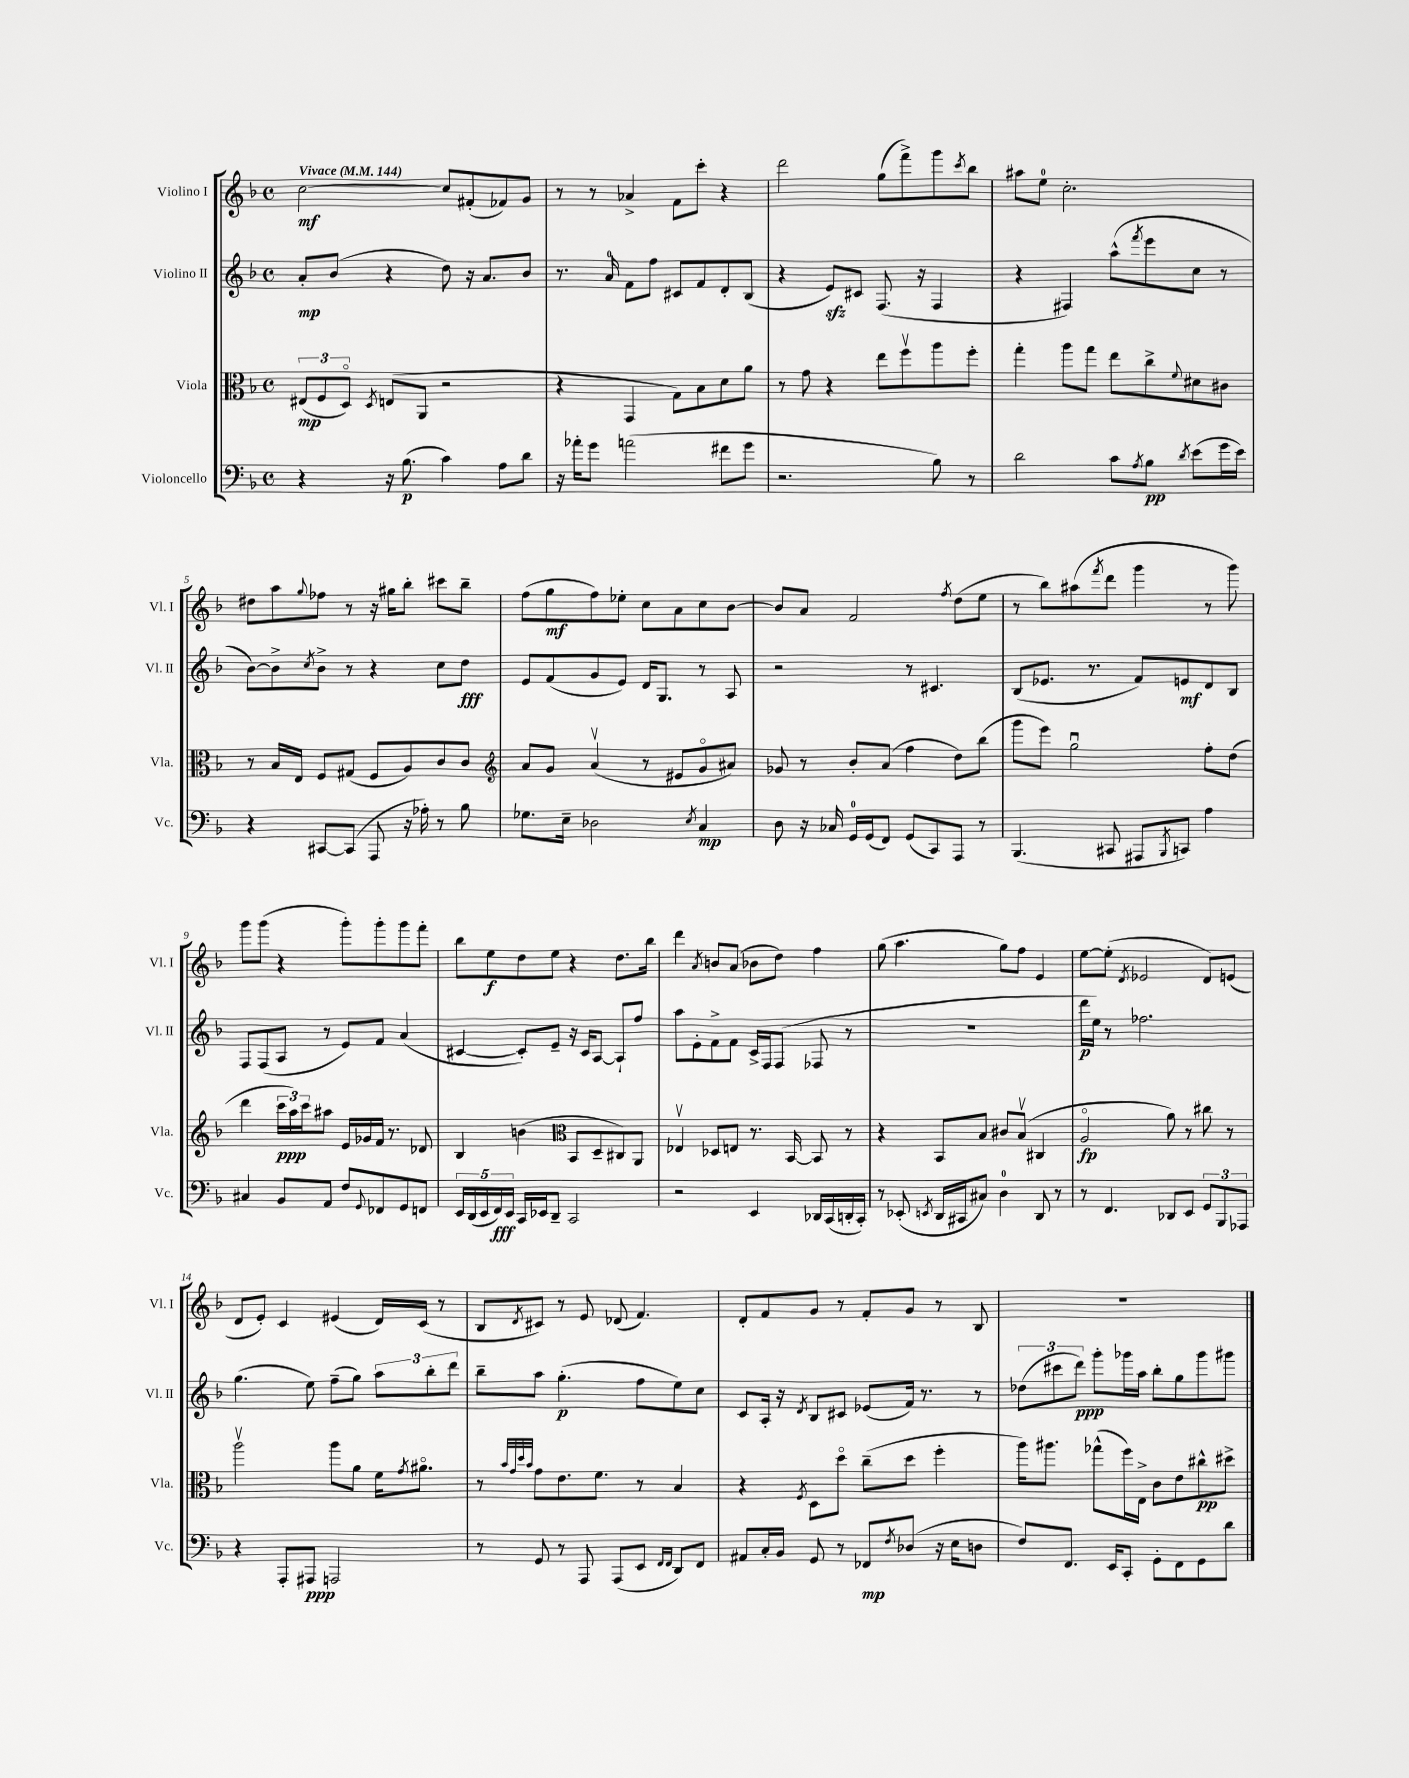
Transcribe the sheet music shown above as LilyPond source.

<<
\new StaffGroup <<
\new Staff = "s0" \with { instrumentName = "Violino I" shortInstrumentName = "Vl. I" } {
    \clef treble \key f \major \defaultTimeSignature \time 4/4 \tempo "Vivace" 4 = 144
    c''2~\mf c''8 fis'8-.( fes'8) g'8 |
    r8 r8 aes'4-> f'8 c'''8-. r4 |
    d'''2 g''8( f'''8->) g'''8 \acciaccatura { c'''8 } bes''8 |
    ais''8 e''8-0 c''2.-. |
    dis''8 a''8 \appoggiatura { g''8 } fes''8 r8 r16 gis''16 bes''8-. cis'''8 bes''8-- |
    f''8( g''8\mf f''8) ees''8-. c''8 a'8 c''8 bes'8~ |
    bes'8 a'8 f'2 \acciaccatura { f''8 } d''8( e''8 |
    r8 bes''8) ais''8( \acciaccatura { f'''8 } d'''8 g'''4 r8 g'''8) |
    g'''8 g'''8( r4 g'''8-.) g'''8-. g'''8 f'''8-. |
    bes''8 e''8\f d''8 e''8 r4 d''8. bes''16 |
    d'''4 \acciaccatura { a'8 } b'8 a'8( bes'8 d''8) f''4 |
    g''8( a''4. g''8) f''8 e'4 |
    e''8~ e''8-.( \acciaccatura { d'8 } ees'2 d'8) e'8( |
    d'8 e'8-.) c'4 eis'4( d'16) c'16( r8 |
    bes8 \acciaccatura { d'8 } cis'8) r8 e'8 des'8( f'4.) |
    d'8-. f'8 g'8 r8 f'8-. g'8 r8 bes8 |
    R1 \bar "|." |
}
\new Staff = "s1" \with { instrumentName = "Violino II" shortInstrumentName = "Vl. II" } {
    \clef treble \key f \major \defaultTimeSignature \time 4/4
    a'8-.\mp bes'8( r4 d''8) r16 a'8. bes'8 |
    r8. a'16-0 f'8 f''8 cis'8 f'8 d'8-. bes8( |
    r4 e'8\sfz) cis'8 f8.( r16 f4 |
    r4 fis4) a''8-^( \acciaccatura { f'''8 } e'''8 c''8 r8 |
    bes'8~) bes'8-> \acciaccatura { c''8 } bes'8-> r8 r4 c''8 d''8\fff |
    e'8 f'8( g'8 e'8) d'16 g8. r8 a8 |
    r2 r8 cis'4. |
    bes8( ees'8. r8. f'8) e'8\mf d'8 bes8 |
    f8 f8( a8 r8 e'8) f'8 a'4( |
    cis'4~ cis'8-.) e'8-- r16 cis'16 a8~ a8-! f''8 |
    a''8 e'8-. f'8-> f'8 c'16-> f16 f8( fes8 r8 |
    R1 |
    d'''16\p e''16) r8 fes''2. |
    g''4.( e''8) f''8--( g''8) \tuplet 3/2 { a''8 bes''8-. d'''8 } |
    bes''8-- a''8 g''4.-.\p( f''8 e''8) c''8 |
    c'8 a16-. r16 \acciaccatura { d'8 } bes8 cis'8 ees'8( f'16) r8. r8 |
    \tuplet 3/2 { des''8( cis'''8 d'''8\ppp) } g'''8-. ges'''16 a''16 bes''8-. g''8 ges'''8 gis'''8 \bar "|." |
}
\new Staff = "s2" \with { instrumentName = "Viola" shortInstrumentName = "Vla." } {
    \clef alto \key f \major \defaultTimeSignature \time 4/4
    \tuplet 3/2 { eis8\mp( f8 d8\flageolet) } \acciaccatura { d8 } e8( a,8 r2 |
    r4 g,4 g8) bes8 d'8 a'8 |
    r8 g'8 r4 e''8 f''8\upbow a''8 f''8-. |
    g''4-. a''8 g''8 e''8 c''8-> \appoggiatura { f'8 } dis'8 cis'8 |
    r8 bes16 e16 f8 gis8( f8 a8) c'8 c'8 |
    \clef treble a'8 g'8 a'4\upbow( r8 eis'8 g'8\flageolet ais'8) |
    ges'8 r8 bes'8-. a'8( f''4 d''8) bes''8( |
    g'''8 e'''8) g''2\downbow f''8-. d''8( |
    d'''4 \tuplet 3/2 { c'''16\ppp a''16) c'''16 } ais''8 e'16 ges'16 f'16 r8. des'8 |
    bes4 b'4( \clef alto bes,8 d8-- cis8) a,8 |
    ees4\upbow des8 e8 r8. bes,16~ bes,8 r8 |
    r4 bes,8 bes8 cis'8 bes8\upbow( cis4 |
    a2\flageolet\fp a'8) r8 cis''8 r8 |
    a''2\upbow a''8 a'8 f'16 \acciaccatura { g'8 } ais'8.\flageolet |
    r8 \grace { bes'32 g'32 d''32 bes'32 } g'8 e'8. f'8. r8 bes4 |
    r4 \acciaccatura { f8 } d8 d''8\flageolet c''8--( d''8 f''4-. |
    a''16) ais''8. ges''8-^( f''16) e16-> c'8 e'8 cis''8-^\pp dis''8-> \bar "|." |
}
\new Staff = "s3" \with { instrumentName = "Violoncello" shortInstrumentName = "Vc." } {
    \clef bass \key f \major \defaultTimeSignature \time 4/4
    r4 r16 bes8.\p( c'4) a8 d'8 |
    r16 aes'16-. g'8 a'2( fis'8 g'8 |
    r2. bes8) r8 |
    d'2 c'8 \acciaccatura { a8 } bes8\pp \acciaccatura { d'8 } e'8( g'16 e'16) |
    r4 cis,8~ cis,8( a,,8 r16 aes16-.) r8 bes8 |
    ges8. e16-- des2 \acciaccatura { e8 } c4\mp |
    d8 r16 ces16 g,16-0 g,16( f,8) g,8( c,8) a,,8 r8 |
    bes,,4.( cis,8 ais,,8 \acciaccatura { bes,,8 } c,8) a4 |
    cis4 bes,8 a,8 f8 \appoggiatura { g,8 } fes,8 g,8 f,8 |
    \tuplet 5/4 { e,16 d,16( e,16 f,16\fff) e,16 } c,16 ees,16 d,8-- c,2 |
    r2 e,4 des,16 c,16( d,16-. c,16-.) |
    r8 ees,8-.( \acciaccatura { e,8 } d,16 cis,16 cis8) d4-0 d,8 r8 |
    r8 f,4. des,8 e,8 \tuplet 3/2 { g,8 bes,,8 aes,,8 } |
    r4 a,,8-. ais,,8\ppp a,,2 |
    r8 g,8 r8 a,,8 a,,8( e,8 \grace { f,16 f,16 } d,8) f,8 |
    ais,8 c16-. bes,16 g,8 r8 fes,8\mp \acciaccatura { f8 } des8( r16 e16 d8 |
    f8) f,8. e,16 c,8-. g,8-. f,8 g,8 d'8 \bar "|." |
}
>>
>>
